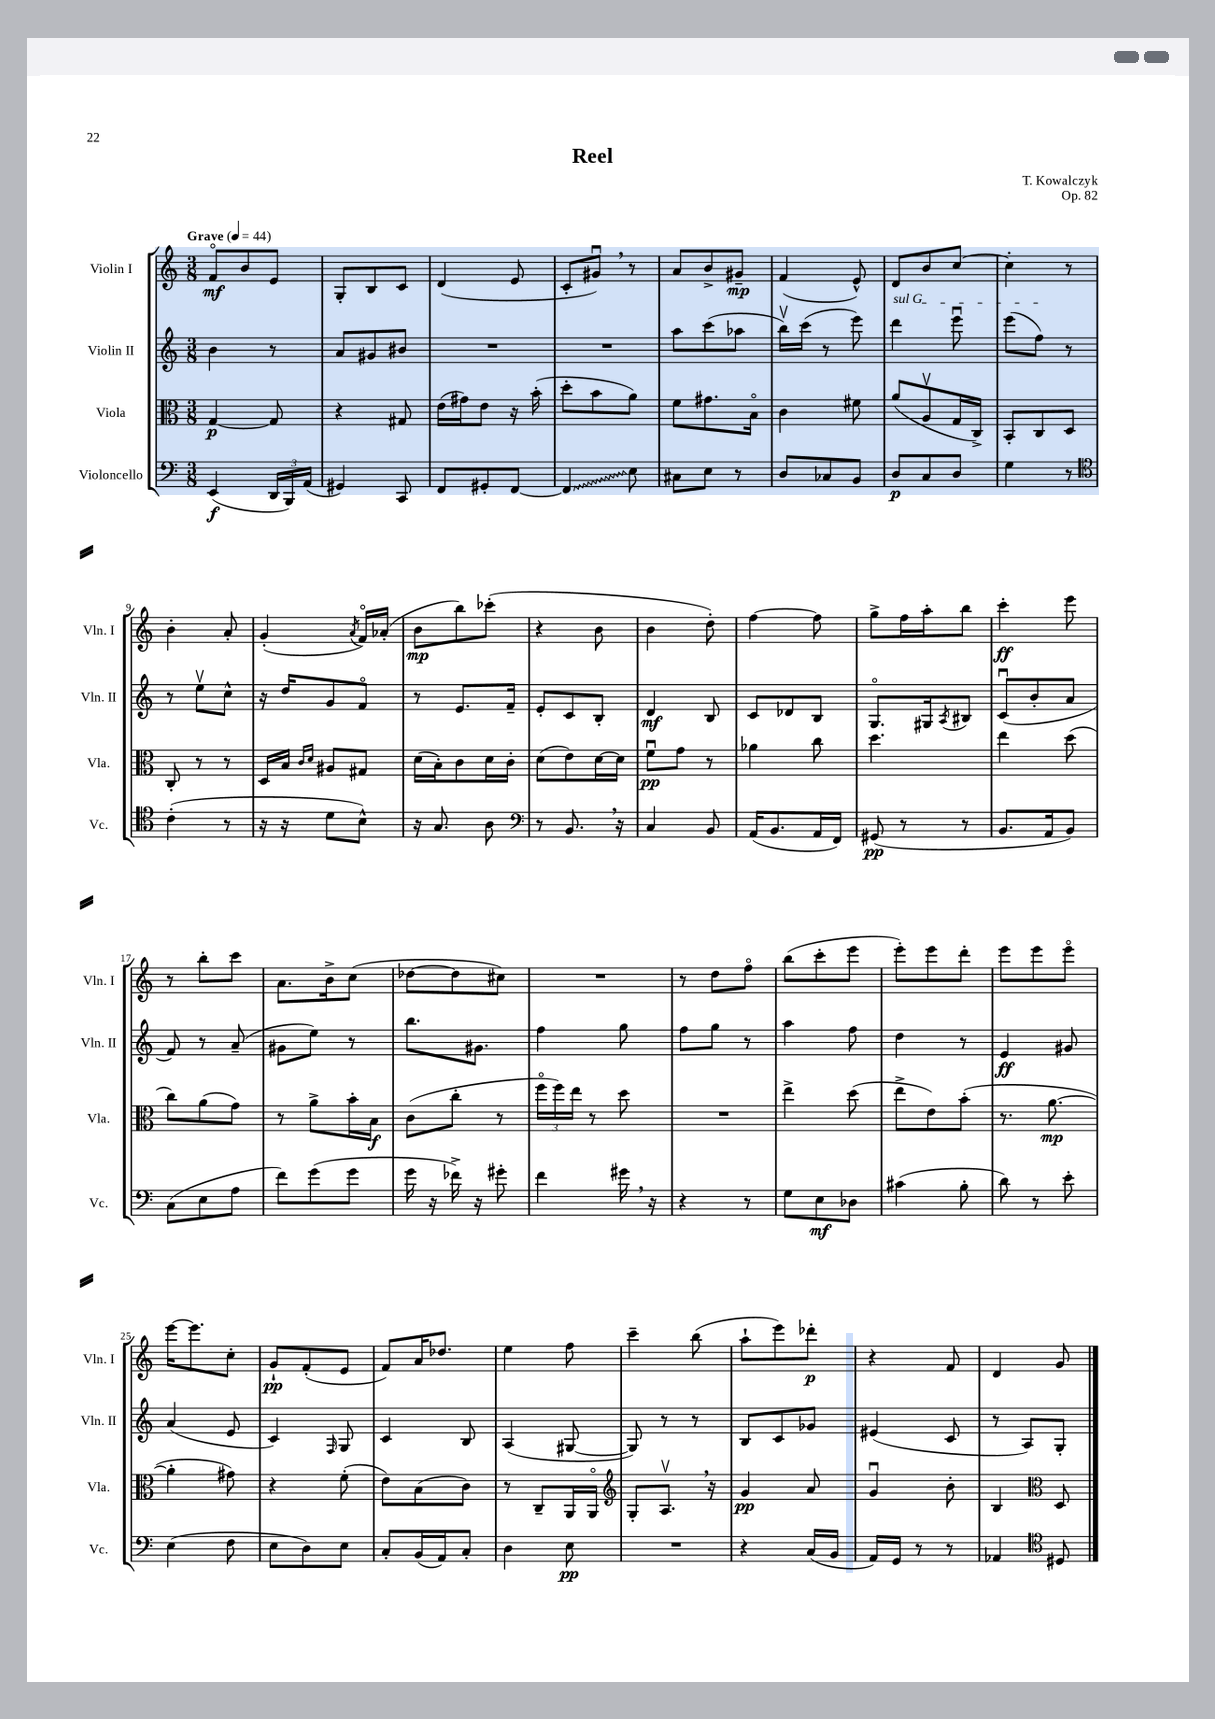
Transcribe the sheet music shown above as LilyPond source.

\header { title = "Reel" composer = "T. Kowalczyk" opus = "Op. 82" }
<<
\new StaffGroup <<
\new Staff = "s0" \with { instrumentName = "Violin I" shortInstrumentName = "Vln. I" } {
    \clef treble \key c \major \numericTimeSignature \time 3/8 \tempo "Grave" 4 = 44
    f'8\flageolet\mf b'8 e'8 |
    g8-. b8 c'8 |
    d'4( e'8 |
    c'8-. gis'8\downbow) \breathe r8 |
    a'8 b'8-> gis'8--\mp |
    f'4( e'8-^) |
    d'8 b'8 c''8~ |
    c''4-. r8 |
    b'4-. a'8-. |
    g'4-.( \acciaccatura { a'8 } f'16\flageolet) aes'16-.( |
    b'8\mp b''8) ces'''8-.( |
    r4 b'8 |
    b'4 d''8-.) |
    f''4~ f''8 |
    g''8-> f''16 a''16-. b''8 |
    c'''4-.\ff e'''8 |
    r8 b''8-. c'''8 |
    a'8. b'16-> c''8( |
    des''8~ des''8 cis''8) |
    R4. |
    r8 d''8 f''8\flageolet |
    b''8( c'''8-. e'''8 |
    e'''8-.) e'''8 d'''8-. |
    e'''8 e'''8 e'''8\flageolet |
    e'''16~ e'''8. c''8-. |
    g'8-!\pp f'8-.( e'8 |
    f'8) a'16 des''8. |
    e''4 f''8 |
    c'''4-- b''8( |
    a''8-! e'''8) des'''8-.\p |
    r4 f'8 |
    d'4 g'8 \bar "|." |
}
\new Staff = "s1" \with { instrumentName = "Violin II" shortInstrumentName = "Vln. II" } {
    \clef treble \key c \major \numericTimeSignature \time 3/8
    b'4 r8 |
    a'8 gis'8 bis'8 |
    R4. |
    R4. |
    a''8 c'''8( aes''8 |
    b''16\upbow) c'''16( r8 e'''8) |
    \once \override TextSpanner.bound-details.left.text = \markup { \italic "sul G" } d'''4\startTextSpan e'''8\downbow |
    e'''8( f''8\stopTextSpan) r8 |
    r8 e''8\upbow c''8-^ |
    r16 d''16 g'8 f'8\flageolet |
    r8 e'8. f'16-- |
    e'8-. c'8 b8-. |
    d'4\mf b8 |
    c'8 des'8 b8 |
    g8.\flageolet gis16 \acciaccatura { a8 } bis8 |
    c'8\downbow( b'8-. a'8 |
    f'8) r8 a'8--( |
    gis'8 e''8) r8 |
    b''8. gis'8. |
    f''4 g''8 |
    f''8 g''8 r8 |
    a''4 f''8 |
    d''4 r8 |
    e'4\ff gis'8 |
    a'4( e'8 |
    c'4) \grace { f16 } g8 |
    c'4 b8 |
    a4( gis8~ |
    gis8) r8 r8 |
    b8 c'8 ges'8 |
    eis'4( c'8 |
    r8 a8) g8-. \bar "|." |
}
\new Staff = "s2" \with { instrumentName = "Viola" shortInstrumentName = "Vla." } {
    \clef alto \key c \major \numericTimeSignature \time 3/8
    g4~\p g8 |
    r4 gis8 |
    e'16( gis'16) e'8 r16 b'16-.( |
    d''8-. b'8 a'8) |
    f'8 gis'8. b16\flageolet |
    c'4 fis'8 |
    a'8( a8\upbow g16 c16->) |
    b,8-. c8 d8 |
    c8-. r8 r8 |
    d16 b16 \grace { c'16 d'16 } ais8 gis8 |
    d'16( b16-.) c'8 d'16 c'16-. |
    d'8( e'8) d'16~ d'16 |
    f'8\downbow\pp g'8 r8 |
    aes'4 c''8 |
    d''4. |
    e''4 d''8( |
    c''8) a'8( g'8) |
    r8 a'8-> b'16-. b16\f |
    c'8( c''8-. r8 |
    \tuplet 3/2 { f''16\flageolet f''16) e''16 } r8 d''8 |
    R4. |
    e''4-> d''8( |
    e''8-> e'8) b'8-.( |
    r8. a'8.~\mp |
    a'4-. gis'8) |
    r4 f'8-.( |
    e'8) b8( c'8) |
    r8 c8-- a,16 a,16\flageolet |
    \clef treble g8-. a8.\upbow \breathe r16 |
    g'4\pp a'8 |
    g'4\downbow b'8-. |
    b4 \clef alto d8 \bar "|." |
}
\new Staff = "s3" \with { instrumentName = "Violoncello" shortInstrumentName = "Vc." } {
    \clef bass \key c \major \numericTimeSignature \time 3/8
    e,4\f( \tuplet 3/2 { d,16 b,,16) a,16( } |
    gis,4) c,8 |
    f,8 gis,8-. f,8~ |
    \once \override Glissando.style = #'zigzag f,4\glissando e8 |
    cis8 e8 r8 |
    d8 ces8 b,8 |
    d8\p c8 d8 |
    g4 r8 |
    \clef tenor c'4-.( r8 |
    r16 r16 d'8 b8-^) |
    r16 g8. a8 |
    \clef bass r8 b,8. \breathe r16 |
    c4 b,8 |
    a,16( b,8. a,16 f,16) |
    gis,8\pp( r8 r8 |
    b,8. a,16 b,8) |
    c8( e8 a8 |
    f'8) g'8( g'8 |
    g'16 r16 fes'16->) r16 gis'8-. |
    f'4 gis'16 \breathe r16 |
    r4 r8 |
    g8 e8\mf des8 |
    cis'4( b8-. |
    d'8) r8 e'8-. |
    e4( f8 |
    e8 d8) e8 |
    c8-. b,16( a,16) c8-. |
    d4 e8\pp |
    R4. |
    r4 c16( b,16 |
    a,16) g,16 r8 r8 |
    aes,4 \clef tenor dis8 \bar "|." |
}
>>
>>
